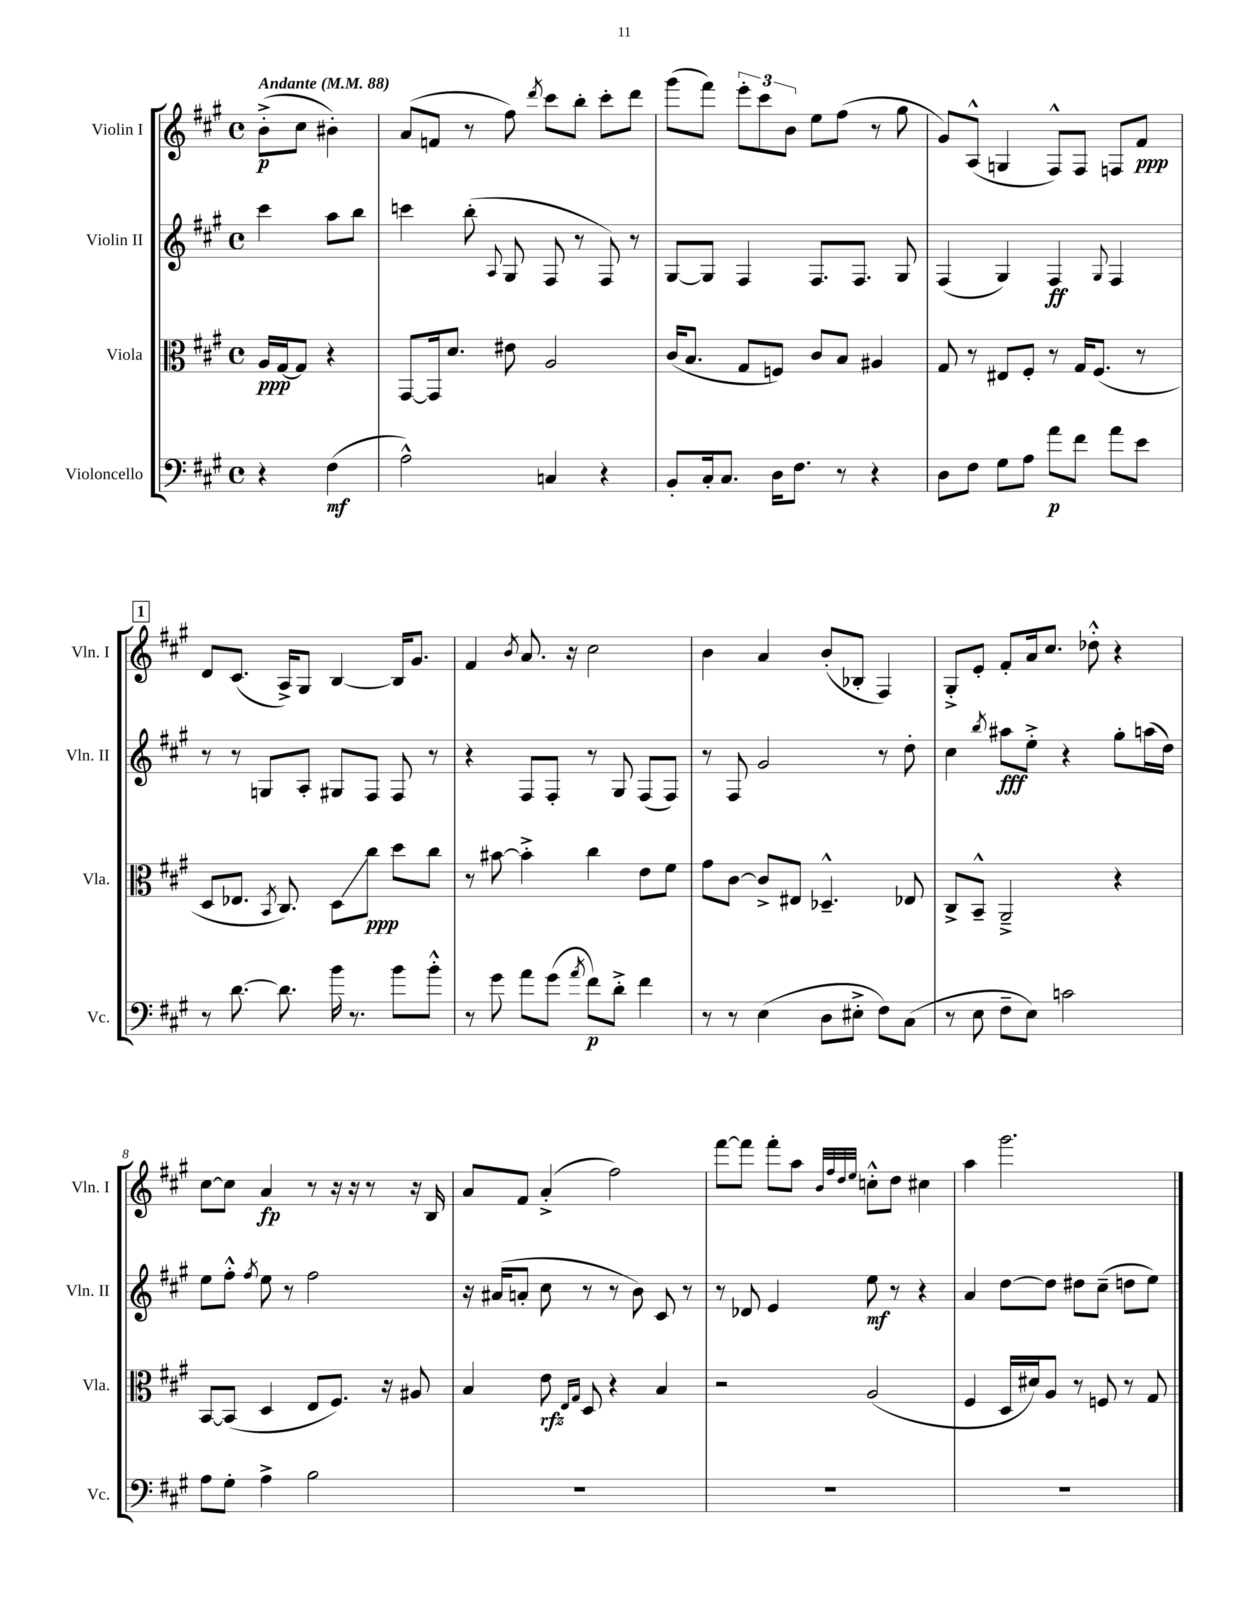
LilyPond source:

<<
\new StaffGroup <<
\new Staff = "s0" \with { instrumentName = "Violin I" shortInstrumentName = "Vln. I" } {
    \clef treble \key a \major \defaultTimeSignature \time 4/4 \partial 2 \tempo "Andante" 4 = 88
    \autoBeamOff b'8[-.->\p( cis''8] bis'4-.) |
    a'8[( f'8] r8 fis''8) \acciaccatura { d'''8 } cis'''8[ b''8]-. cis'''8[-. d'''8] |
    gis'''8[( fis'''8]) \tuplet 3/2 { e'''8[-. cis'''8 b'8] } e''8[ fis''8]( r8 gis''8 |
    gis'8[) a8]-^( g4 fis8[-^) fis8] f8[ fis'8]\ppp |
    \mark \markup { \box "1" } d'8[ cis'8.]( a16[->) gis8] b4~ b16[ gis'8.] |
    fis'4 \acciaccatura { b'8 } a'8. r16 cis''2 |
    b'4 a'4 b'8[-.( bes8]-. fis4) |
    gis8[-.-> e'8]-. fis'8[-. a'16 cis''8.] des''8-.-^ r4 |
    cis''8[~ cis''8] a'4\fp r8 r16 r16 r8 r16 b16 |
    a'8[ fis'8] a'4-.->( fis''2) |
    fis'''8[~ fis'''8] fis'''8[-. a''8] \grace { b'32[ fis''32 d''32 e''32] } c''8[-.-^ d''8] cis''4 |
    a''4 gis'''2. \bar "|." |
}
\new Staff = "s1" \with { instrumentName = "Violin II" shortInstrumentName = "Vln. II" } {
    \clef treble \key a \major \defaultTimeSignature \time 4/4 \partial 2
    \autoBeamOff cis'''4 a''8[ b''8] |
    c'''4 b''8-.( \appoggiatura { a8 } gis8 fis8 r8 fis8) r8 |
    gis8[~ gis8] fis4 fis8.[ fis8.] gis8 |
    fis4( gis4) fis4\ff \appoggiatura { gis8 } fis4 |
    \mark \markup { \box "1" } r8 r8 g8[ a8]-. gis8[ fis8] fis8 r8 |
    r4 fis8[ fis8]-. r8 gis8 fis8[( fis8]) |
    r8 fis8 gis'2 r8 d''8-. |
    cis''4 \acciaccatura { b''8 } ais''8[\fff e''8]-.-> r4 gis''8[-. a''16( d''16]) |
    e''8[ fis''8]-.-^ \acciaccatura { fis''8 } e''8 r8 fis''2 |
    r16 ais'16[( a'8]-. cis''8 r8 r8 b'8) cis'8 r8 |
    r8 des'8 e'4 e''8\mf r8 r4 |
    a'4 d''8[~ d''8] dis''8[ cis''8]--( d''8[ e''8]) \bar "|." |
}
\new Staff = "s2" \with { instrumentName = "Viola" shortInstrumentName = "Vla." } {
    \clef alto \key a \major \defaultTimeSignature \time 4/4 \partial 2
    \autoBeamOff a16[\ppp gis16~ gis8] r4 |
    gis,8[~ gis,16 d'8.] eis'8 a2 |
    cis'16[( b8.] gis8[ f8]) cis'8[ b8] ais4 |
    gis8 r8 eis8[ fis8]-. r8 gis16[ fis8.]( r8 |
    \mark \markup { \box "1" } d8[ ees8.] \acciaccatura { b,8 } cis8.) d8[\glissando cis''8]\ppp d''8[ cis''8] |
    r8 bis'8~ bis'4-.-> cis''4 e'8[ fis'8] |
    gis'8[ cis'8]~ cis'8[-> eis8] des4.---^ ees8 |
    cis8[-> b,8]---^ a,2---> r4 |
    b,8[~ b,8]( d4 e8[ fis8.]) r16 ais8 |
    b4 e'8\rfz \grace { e16[ gis16] } d8 r4 b4 |
    r2 a2( |
    fis4 d16[ dis'16) a8] r8 f8 r8 gis8 \bar "|." |
}
\new Staff = "s3" \with { instrumentName = "Violoncello" shortInstrumentName = "Vc." } {
    \clef bass \key a \major \defaultTimeSignature \time 4/4 \partial 2
    \autoBeamOff r4 fis4\mf( |
    a2-^) c4 r4 |
    b,8[-. cis16-. cis8.] d16[ fis8.] r8 r4 |
    d8[ fis8] gis8[ a8] a'8[\p fis'8] a'8[ e'8] |
    \mark \markup { \box "1" } r8 d'8.~ d'8. b'16 r8. b'8[ b'8]-.-^ |
    r8 gis'8 a'8[ gis'8]( \acciaccatura { a'8 } fis'8[\p) d'8]-.-> fis'4 |
    r8 r8 e4( d8[ eis8]-.-> fis8[) cis8]( |
    r8 e8 fis8[-- e8]) c'2 |
    a8[ gis8]-. a4-> b2 |
    R1 |
    R1 |
    R1 \bar "|." |
}
>>
>>
